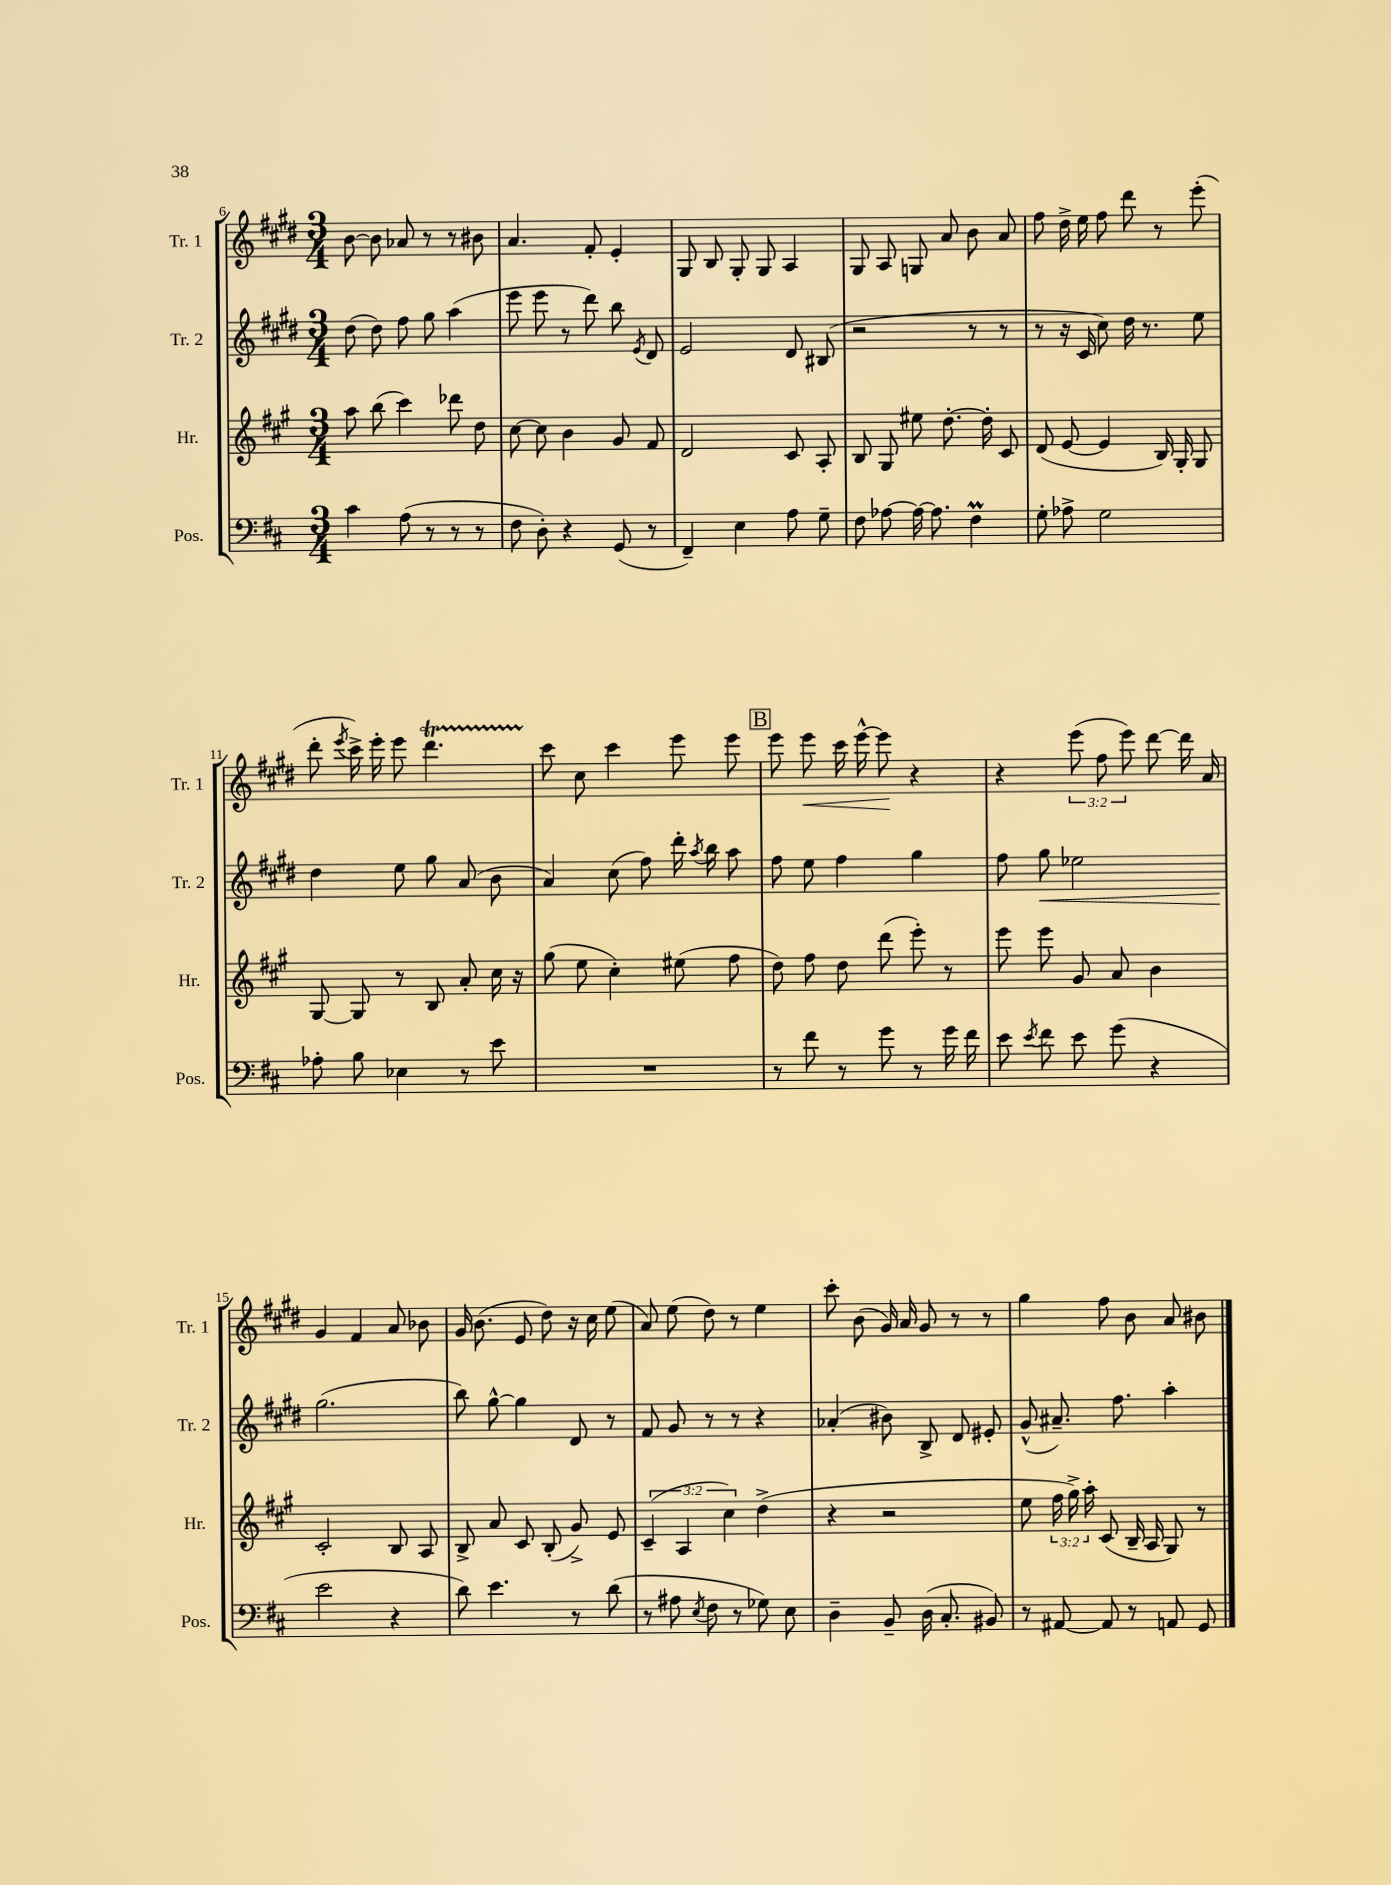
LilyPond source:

<<
\new StaffGroup <<
\new Staff = "s0" \with { instrumentName = "Tr. 1" shortInstrumentName = "Tr. 1" } {
    \clef treble \key e \major \numericTimeSignature \time 3/4 \override Staff.TupletNumber.text = #tuplet-number::calc-fraction-text
    \autoBeamOff b'8~ b'8 aes'8 r8 r8 bis'8 |
    a'4. fis'8-. e'4-. |
    gis8 b8 gis8-. gis8 a4 |
    gis8 a8 g8 a'8 b'8 a'8 |
    fis''8 dis''16-> e''16 fis''8 dis'''8 r8 e'''8-.( |
    dis'''8-. \acciaccatura { e'''8 } cis'''16->) e'''16-. e'''8 dis'''4.\startTrillSpan |
    cis'''8\stopTrillSpan cis''8 cis'''4 e'''8 e'''8 |
    \mark \markup { \box "B" } e'''8 e'''8\< cis'''16 e'''16~-^ e'''8\! r4 |
    r4 \tuplet 3/2 { e'''8( fis''8 e'''8) } dis'''8~ dis'''16 a'16 |
    gis'4 fis'4 a'8 bes'8 |
    gis'16 b'8.( e'8 dis''8) r16 cis''16 e''8( |
    a'8) e''8( dis''8) r8 e''4 |
    cis'''8-. b'8( gis'16) a'16 gis'8 r8 r8 |
    gis''4 fis''8 b'8 a'8 bis'8 \bar "|." |
}
\new Staff = "s1" \with { instrumentName = "Tr. 2" shortInstrumentName = "Tr. 2" } {
    \clef treble \key e \major \numericTimeSignature \time 3/4
    \autoBeamOff dis''8( dis''8) fis''8 gis''8 a''4( |
    e'''8 e'''8 r8 dis'''8) b''8 \acciaccatura { e'8 } dis'8 |
    e'2 dis'8 bis8( |
    r2 r8 r8 |
    r8 r16 cis'16 cis''8) dis''16 r8. e''8 |
    dis''4 e''8 gis''8 a'8( b'8 |
    a'4) cis''8( fis''8) dis'''16-. \acciaccatura { a''8 } b''16 a''8 |
    \mark \markup { \box "B" } fis''8 e''8 fis''4 gis''4 |
    fis''8 gis''8\< ees''2 |
    gis''2.\!( |
    b''8) gis''8~-^ gis''4 dis'8 r8 |
    fis'8 gis'8 r8 r8 r4 |
    aes'4-.( bis'8) b8-> dis'8 eis'8-. |
    gis'8-^( ais'8.--) fis''8. a''4-. \bar "|." |
}
\new Staff = "s2" \with { instrumentName = "Hr." shortInstrumentName = "Hr." } {
    \clef treble \key a \major \numericTimeSignature \time 3/4 \override Staff.TupletNumber.text = #tuplet-number::calc-fraction-text
    \autoBeamOff a''8 b''8( cis'''4) des'''8 d''8 |
    cis''8~ cis''8 b'4 gis'8 fis'8 |
    d'2 cis'8 a8-. |
    b8 gis8 eis''8 d''8.~-. d''16-. cis'8 |
    d'8( e'8~ e'4 b16) gis16-. gis8 |
    gis8~ gis8 r8 b8 a'8-. cis''16 r16 |
    gis''8( e''8 cis''4-.) eis''8( fis''8 |
    \mark \markup { \box "B" } d''8) fis''8 d''8 d'''8( e'''8-.) r8 |
    e'''8 e'''8 gis'8 a'8 b'4 |
    cis'2-. b8 a8 |
    b8-> a'8 cis'8 b8-.( gis'8->) e'8 |
    \tuplet 3/2 { cis'4--( a4 cis''4) } d''4->( |
    r4 r2 |
    e''8 \tuplet 3/2 { fis''16 gis''16->) a''16-. } cis'8( b16-- a16 gis8) r8 \bar "|." |
}
\new Staff = "s3" \with { instrumentName = "Pos." shortInstrumentName = "Pos." } {
    \clef bass \key d \major \numericTimeSignature \time 3/4
    \autoBeamOff cis'4 a8( r8 r8 r8 |
    fis8 d8-.) r4 g,8( r8 |
    fis,4--) e4 a8 g8-- |
    fis8 aes8~ aes16~ aes8. fis4\prall |
    g8-. aes8-> g2 |
    aes8-. b8 ees4 r8 e'8 |
    R2. |
    \mark \markup { \box "B" } r8 fis'8 r8 g'8 r8 g'16 fis'16 |
    e'8 \acciaccatura { e'8 } fis'8 e'8 g'8( r4 |
    e'2 r4 |
    d'8) e'4. r8 d'8( |
    r8 ais8 \acciaccatura { e8 } fis8 r8 ges8) e8 |
    d4-- b,8-- d16( cis8.-. bis,8) |
    r8 ais,8~ ais,8 r8 a,8 g,8 \bar "|." |
}
>>
>>
\layout { \context { \Score currentBarNumber = #6 } }
